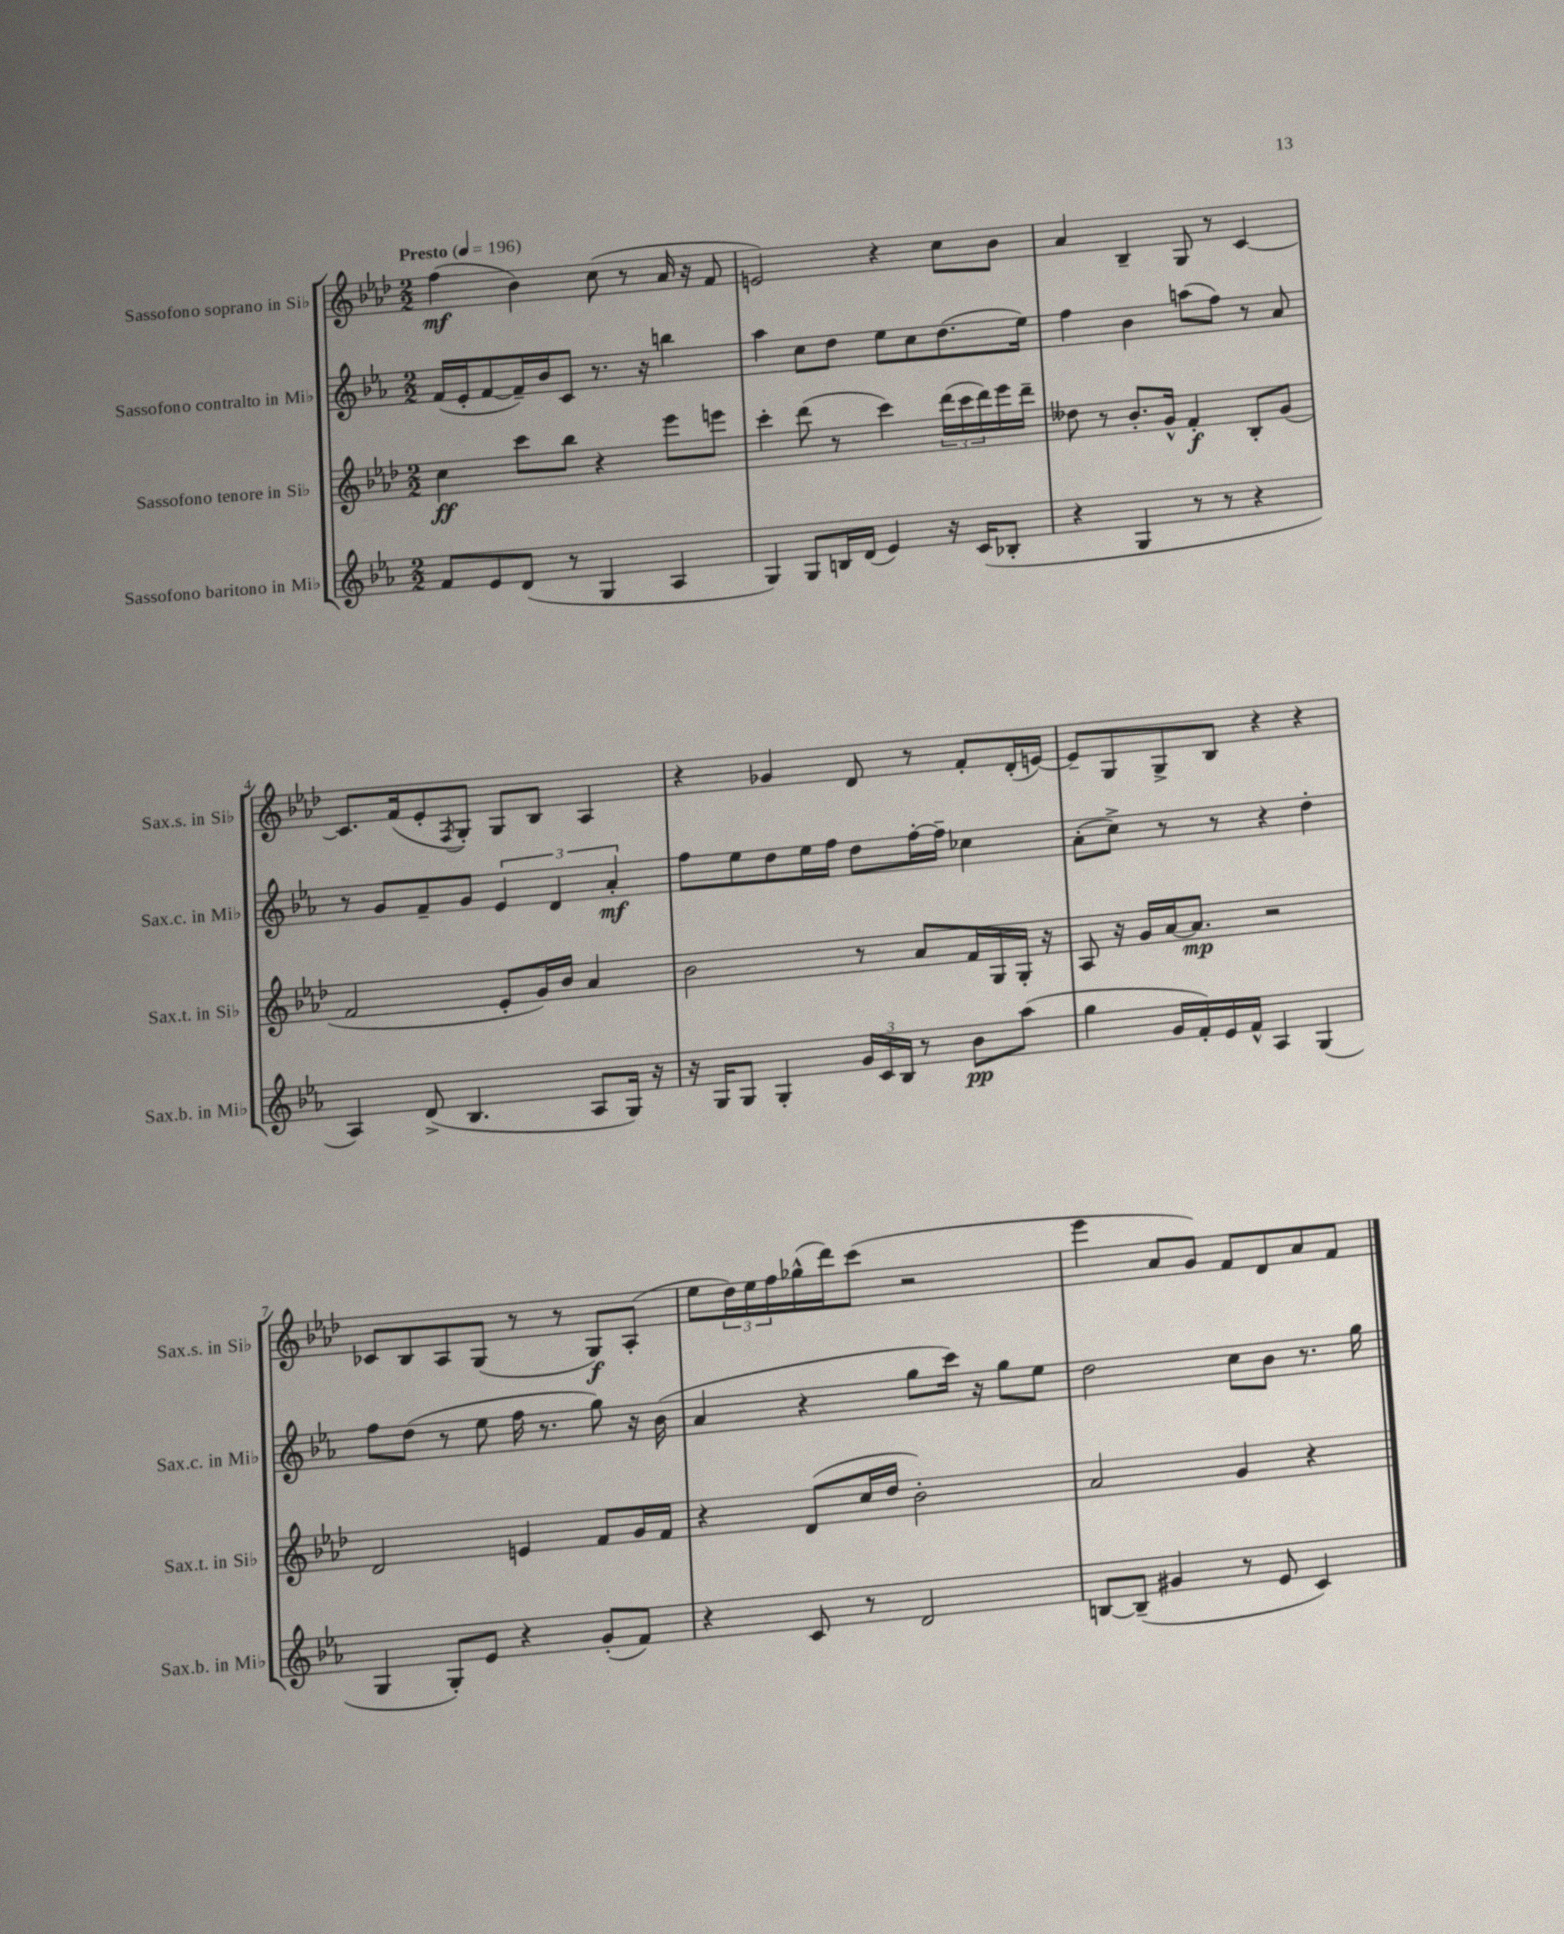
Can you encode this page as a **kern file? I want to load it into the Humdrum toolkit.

**kern	**kern	**kern	**kern
*staff4	*staff3	*staff2	*staff1
*clefG2	*clefG2	*clefG2	*clefG2
*k[b-e-a-]	*k[b-e-a-d-]	*k[b-e-a-]	*k[b-e-a-d-]
*M2/2	*M2/2	*M2/2	*M2/2
*MM196	*MM196	*MM196	*MM196
8f	4cc	(16f	(4ff
.	.	16e-'	.
8e-	.	[8f	.
(8d	8ccc	16f~])	4b-)
.	.	16b-	.
8r	8bb-	8c	.
4G	4r	8.r	(8cc
.	.	.	8r
.	.	16r	.
4A-	8eee-	4bb	16a-
.	.	.	16r
.	8eee	.	8f
=	=	=	=
4G)	4ccc'	4aa-	2e)
8G	(8ddd-	8cc	.
16B	8r	8dd	.
(16d	.	.	.
4e-)	4ccc)	8ee-	4r
.	.	8cc	.
16r	(24ddd-	(8.dd	8cc
.	24ccc	.	.
(16c	.	.	.
.	24ddd-)	.	.
8B-'	16eee-	.	8b-
.	16ddd-~	16ee-)	.
=	=	=	=
4r	8dd--	4ff	4a-
.	8r	.	.
4G	8.b-'	4b-	4B-~
.	16g^^	.	.
8r	4f'	(8aa	8G
8r	.	8ff)	8r
4r	8B-'	8r	[4c
.	(8g	8a-	.
=	=	=	=
4A-)	2f	8r	8.c]
.	.	8g	.
.	.	.	(16f
(8d^	.	8f~	8e-'
.	.	.	8qF
4.B-	.	8g	8G')
.	8e-'	6e-	8G
.	16g)	.	8B-
.	.	6d	.
.	16b-	.	.
8A-	4a-	.	4A-
.	.	6a-'	.
16G)	.	.	.
16r	.	.	.
=	=	=	=
16r	2b-	8ff	4r
16G	.	.	.
8G	.	8ee-	.
4G'	.	8dd	4g-
.	.	16ee-	.
.	.	16ff	.
24g	8r	8dd	8d-
24c	.	.	.
24B-	.	.	.
8r	8a-	[16ff'	8r
.	.	16ff~]	.
8b-	16f	4cc-	8f'
.	16G	.	.
(8aa-	16G'	.	(16d-'
.	16r	.	[16e)
=	=	=	=
4gg	8A-	(8a-'	8e~]
.	16r	8cc^)	8G
.	16g	.	.
16g	[16a-	8r	8G^
16f')	8.a-]	.	.
16e-	.	8r	8B-
16f^^	.	.	.
4A-	2r	4r	4r
(4G	.	4dd'	4r
=	=	=	=
4G	2d-	8ff	8c-
.	.	(8dd	8B-
8G')	.	8r	8A-
8e-	.	8ee-	(8G
4r	4e	16ff	8r
.	.	8.r	.
.	.	.	8r
(8g'	8f	8gg)	8G)
8f)	16g	16r	(8A-'
.	16f	(16b-	.
=	=	=	=
4r	4r	4a-	8ee-
.	.	.	24dd-)
.	.	.	24ee-
.	.	.	24ff
8c	(8d-	4r	(16gg-^^
.	.	.	16ddd-)
8r	16cc	.	(8ccc
.	16dd-	.	.
2d	2b-')	8gg	2r
.	.	16ccc)	.
.	.	16r	.
.	.	8gg	.
.	.	8ee-	.
=	=	=	=
[8B	2a-	2dd	4eee-
(8B~]	.	.	.
4g#	.	.	8a-
.	.	.	8g)
8r	4g	8cc	8f
8e-	.	8b-	8d-
4c)	4r	8.r	8a-
.	.	.	8f
.	.	16gg	.
==	==	==	==
*-	*-	*-	*-
